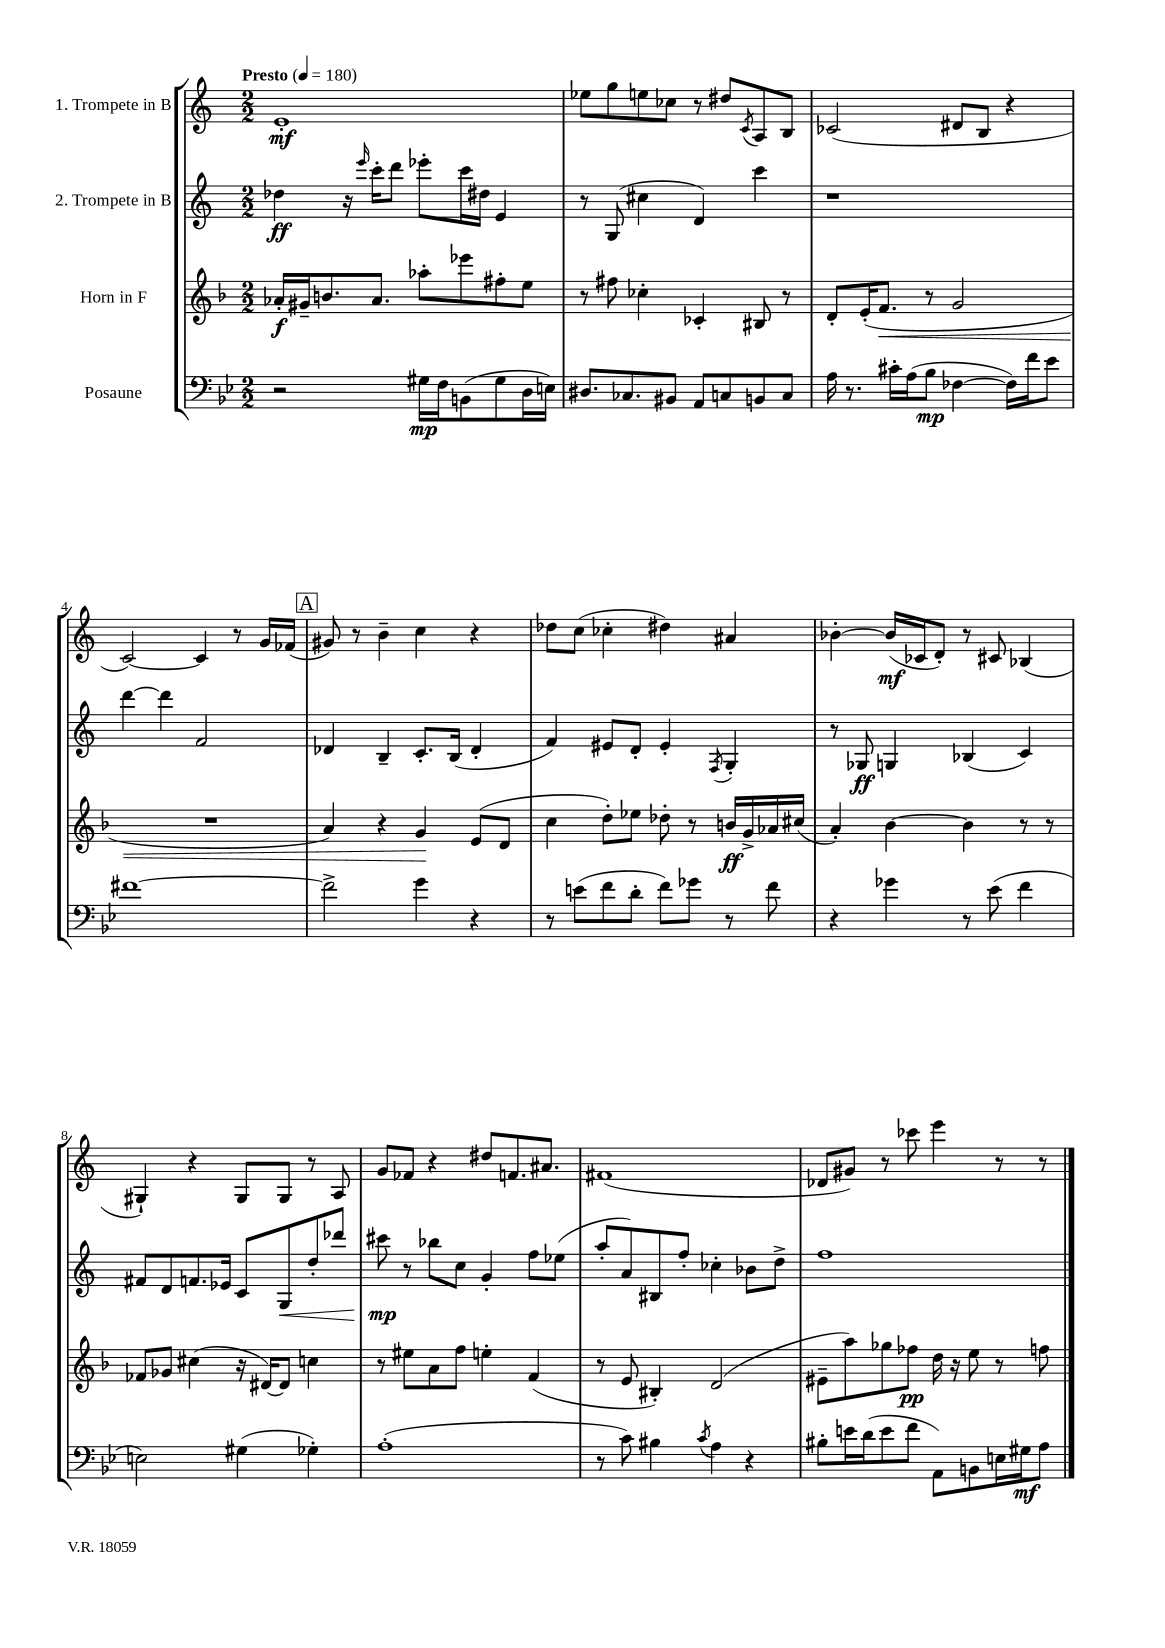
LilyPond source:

<<
\new StaffGroup <<
\new Staff = "s0" \with { instrumentName = "1. Trompete in B" } {
    \clef treble \key c \major \numericTimeSignature \time 2/2 \tempo "Presto" 4 = 180
    e'1-.\mf |
    ees''8 g''8 e''8 ces''8 r8 dis''8 \acciaccatura { c'8 } a8 b8 |
    ces'2( dis'8 b8 r4 |
    c'2~) c'4 r8 g'16 fes'16( |
    \mark \markup { \box "A" } gis'8) r8 b'4-- c''4 r4 |
    des''8 c''8( ces''4-. dis''4) ais'4 |
    bes'4~-. bes'16\mf( ces'16 d'8-.) r8 cis'8 bes4( |
    gis4-!) r4 gis8 gis8 r8 a8 |
    g'8 fes'8 r4 dis''8 f'8. ais'8. |
    fis'1( |
    des'8 gis'8) r8 ces'''8 e'''4 r8 r8 \bar "|." |
}
\new Staff = "s1" \with { instrumentName = "2. Trompete in B" } {
    \clef treble \key c \major \numericTimeSignature \time 2/2
    des''4\ff r16 \grace { e'''16 } c'''16-. d'''8 ees'''8-. c'''16 dis''16 e'4 |
    r8 g8( cis''4 d'4) c'''4 |
    r1 |
    d'''4~ d'''4 f'2 |
    \mark \markup { \box "A" } des'4 b4-- c'8.-. b16( des'4-. |
    f'4) eis'8 d'8-. eis'4-. \acciaccatura { f8 } g4-. |
    r8 ges8\ff g4 bes4( c'4) |
    fis'8 d'8 f'8. ees'16 c'8 g8\< d''8-. des'''8 |
    cis'''8\mp\! r8 bes''8 c''8 g'4-. f''8 ees''8( |
    a''8-. a'8) bis8 f''8-. ces''4-. bes'8 d''8-> |
    f''1 \bar "|." |
}
\new Staff = "s2" \with { instrumentName = "Horn in F" } {
    \clef treble \key f \major \numericTimeSignature \time 2/2
    aes'16-.\f gis'16-- b'8. aes'8. aes''8-. ees'''8 fis''8-. e''8 |
    r8 fis''8 ces''4-. ces'4-. bis8 r8 |
    d'8-. e'16-.( f'8.\< r8 g'2 |
    R1 |
    \mark \markup { \box "A" } a'4) r4 g'4\! e'8( d'8 |
    c''4 d''8-.) ees''8 des''8-. r8 b'16\ff g'16-> aes'16 cis''16( |
    a'4-.) bes'4~ bes'4 r8 r8 |
    fes'8 ges'8 cis''4( r16 dis'16~) dis'8 c''4 |
    r8 eis''8 a'8 f''8 e''4-. f'4( |
    r8 e'8 bis4-.) d'2( |
    eis'8-- a''8) ges''8 fes''8\pp d''16 r16 e''8 r8 f''8 \bar "|." |
}
\new Staff = "s3" \with { instrumentName = "Posaune" } {
    \clef bass \key bes \major \numericTimeSignature \time 2/2
    r2 gis16\mp f16 b,8( gis8 d16 e16) |
    dis8. ces8. bis,8 a,8 c8 b,8 c8 |
    a16 r8. cis'16-. a16( bes8\mp fes4~ fes16) f'16 ees'8 |
    fis'1~ |
    \mark \markup { \box "A" } fis'2-> g'4 r4 |
    r8 e'8( f'8 d'8-. f'8) ges'8 r8 f'8 |
    r4 ges'4 r8 ees'8( f'4 |
    e2) gis4( ges4-.) |
    a1-.( |
    r8 c'8) bis4 \acciaccatura { c'8 } a4 r4 |
    bis8-. e'16 d'16( e'8 f'8 a,8) b,8 e16 gis16\mf a8 \bar "|." |
}
>>
>>
